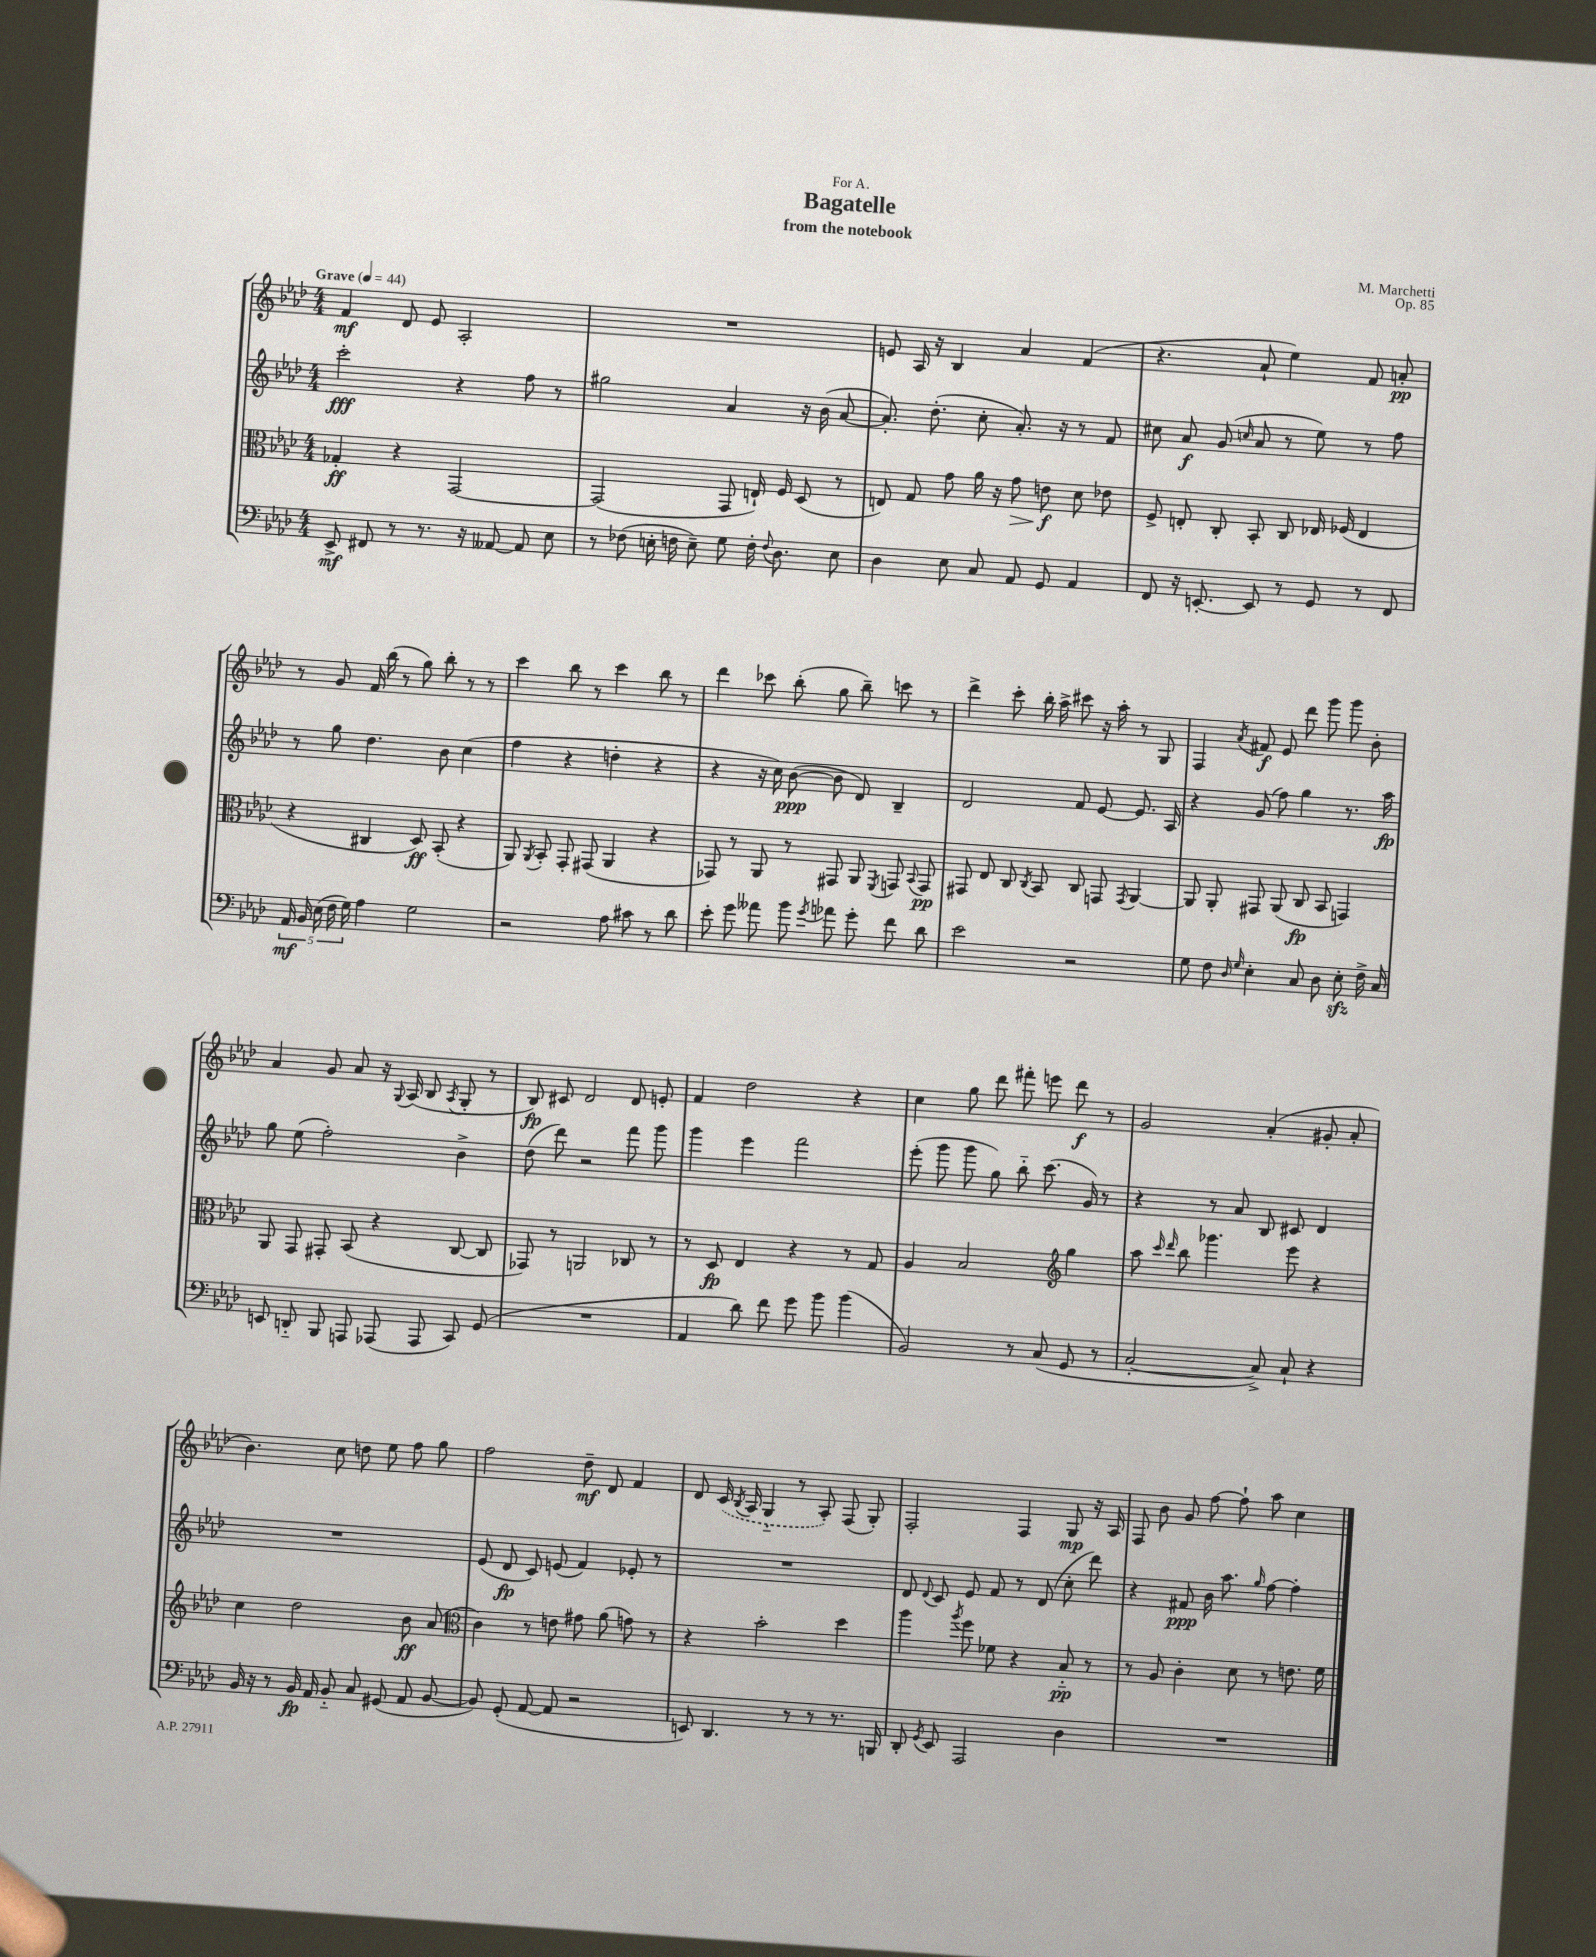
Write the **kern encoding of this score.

**kern	**dynam	**kern	**dynam	**kern	**dynam	**kern	**dynam
*part4	*part4	*part3	*part3	*part2	*part2	*part1	*part1
*staff4	*staff4	*staff3	*staff3	*staff2	*staff2	*staff1	*staff1
*clefF4	*	*clefC3	*	*clefG2	*	*clefG2	*
*k[b-e-a-d-]	*	*k[b-e-a-d-]	*	*k[b-e-a-d-]	*	*k[b-e-a-d-]	*
*M4/4	*	*M4/4	*	*M4/4	*	*M4/4	*
*MM44	*	*MM44	*	*MM44	*	*MM44	*
=1	=1	=1	=1	=1	=1	=1	=1
!	!	!	!	!	!	!LO:TX:a:B:t=Grave	!
8EE-^/	mf	4G-X'/	ff	2ccc'\	fff	4f/	mf
8FF#X/	.	.	.	.	.	.	.
8r	.	4r	.	.	.	8d-/	.
8.r	.	.	.	.	.	8e-/	.
.	.	[2GG/	.	4r	.	2A-'/	.
16r	.	.	.	.	.	.	.
[8AA--X/	.	.	.	.	.	.	.
8AA--/]	.	.	.	8ff\	.	.	.
8E-\	.	.	.	8r	.	.	.
=2	=2	=2	=2	=2	=2	=2	=2
8r	.	(2GG/]	.	2gg#X\	.	1r	.
(8F-X\	.	.	.	.	.	.	.
16En'\	.	.	.	.	.	.	.
16Fn\	.	.	.	.	.	.	.
8E~\)	.	.	.	.	.	.	.
8G\	.	8GG/	.	4a-/	.	.	.
16F'\	.	16En`/)	.	.	.	.	.
8qqF/	.	.	.	.	.	.	.
8.D-\	.	16F/	.	.	.	.	.
.	.	(8D-/	.	16r	.	.	.
.	.	.	.	(16b-\	.	.	.
8E\	.	8r	.	[8a-/	.	.	.
=3	=3	=3	=3	=3	=3	=3	=3
4D-\	.	8En/)	.	8.a-'/])	.	8en/	.
.	.	8G/	.	.	.	16A-/	.
.	.	.	.	(8.dd-'\	.	16r	.
8E-\	.	8g\	.	.	.	4B-/	.
8C/	.	16a-\	.	8cc'\	.	.	.
.	.	16r	.	.	.	.	.
!	!	!	!LO:HP:b	!	!	!	!
8AA-/	.	8g\	>	8.a-'/)	.	4a-/	.
8GG/	.	8en\	f	.	.	.	.
.	.	.	.	16r	.	.	.
4AA-/	.	8d-\	]	8r	.	(4f/	.
.	.	8e-X\	.	8f/	.	.	.
=4	=4	=4	=4	=4	=4	=4	=4
8FF/	.	8F^/	.	8cc#X\	.	4.r	.
16r	.	8En'/	.	8a-/	f	.	.
[8.EEn'/	.	.	.	.	.	.	.
.	.	8C'/	.	(8g/	.	.	.
.	.	.	.	16qqccn/	.	.	.
8EE/]	.	8BB-'/	.	8a-/	.	8a-`/	.
8r	.	8C/	.	8r	.	4ee-\)	.
8GG/	.	16E-X/	.	8ee-\)	.	.	.
.	.	(16F-X/	.	.	.	.	.
8r	.	4E-/	.	8r	.	8f/	.
8FF/	.	.	.	8ff\	.	8an'/	pp
!!LO:LB:g=z
=5	=5	=5	=5	=5	=5	=5	=5
20AA-/	mf	4r	.	8r	.	8r	.
20BB-/	.	.	.	.	.	.	.
(20E-\	.	.	.	.	.	.	.
.	.	.	.	8gg\	.	8g/	.
20F\	.	.	.	.	.	.	.
20G\)	.	.	.	.	.	.	.
4A-\	.	4C#X/	.	4.dd-\	.	16f/	.
.	.	.	.	.	.	(16bb-\	.
.	.	.	.	.	.	8r	.
2G\	.	8D-/)	ff	.	.	8gg\)	.
.	.	(8BB-'/	.	8b-\	.	8bb-'\	.
.	.	4r	.	(4cc\	.	8r	.
.	.	.	.	.	.	8r	.
=6	=6	=6	=6	=6	=6	=6	=6
2r	.	8AA-/)	.	4ff\	.	4ccc\	.
.	.	8qAA-/	.	.	.	.	.
.	.	8BB-'/	.	.	.	.	.
.	.	8GG'/	.	4r	.	8bb-\	.
.	.	(8GG#X/	.	.	.	8r	.
8A-\	.	4AA-/	.	4ddn'\	.	4ccc\	.
8c#X\	.	.	.	.	.	.	.
8r	.	4r	.	4r	.	8bb-\	.
8d-\	.	.	.	.	.	8r	.
=7	=7	=7	=7	=7	=7	=7	=7
8e-'\	.	8GG-X/)	.	4r	.	4ddd-\	.
8g\	.	8r	.	.	.	.	.
8a--X\	.	8AA-/	.	16r	.	8ccc-X\	.
.	.	.	.	16cc\)	.	.	.
8b-\	.	8r	.	([8b-\	ppp	(8bb-'\	.
8qg/	.	.	.	.	.	.	.
8a-X\	.	8GG#X/	.	8b-\]	.	8gg\	.
8g'\	.	8AA-/	.	8d-/)	.	8bb-~\)	.
.	.	8qFF/	.	.	.	.	.
8f\	.	8GGn/	.	4B-~/	.	8cccn\	.
.	.	8qqBB-/	.	.	.	.	.
8d-\	.	8GG/	pp	.	.	8r	.
=8	=8	=8	=8	=8	=8	=8	=8
2e-\	.	8GG#X/	.	2d-/	.	4ddd-^\	.
.	.	8E-/	.	.	.	.	.
.	.	8C/	.	.	.	8ccc'\	.
.	.	8qC/	.	.	.	.	.
.	.	8BB-/	.	.	.	16bb-'\	.
.	.	.	.	.	.	16aa-^\	.
2r	.	8C/	.	8f/	.	8ccc#X\	.
.	.	8GGn/	.	[8e-/	.	16r	.
.	.	.	.	.	.	16aa-'\	.
.	.	8qGG/	.	.	.	.	.
.	.	[4AA-/	.	8.e-/]	.	8r	.
.	.	.	.	.	.	8G/	.
.	.	.	.	16A-/	.	.	.
=9	=9	=9	=9	=9	=9	=9	=9
8G\	.	8AA-/]	.	4r	.	4F/	.
8F\	.	8AA-'/	.	.	.	.	.
16qqD-/	.	.	.	.	.	.	.
16qqG/	.	.	.	.	.	8qa-/	.
4E-'\	.	8GG#X/	.	(8g/	.	8f#X/	f
.	.	(8AA-/	.	8ff\)	.	8e-/	.
8C/	.	8C/	fp	4gg\	.	8ddd-\	.
8D-\	.	8BB-/	.	.	.	8ggg\	.
8E-zz'\	.	4GGn/)	.	8.r	.	8ggg\	.
16F^\	.	.	.	.	.	8b-'\	.
16C/	.	.	.	16aa-\	fp	.	.
!!LO:LB:g=z
=10	=10	=10	=10	=10	=10	=10	=10
8EEn/	.	8AA-/	.	8gg\	.	4a-/	.
8DDn/	.	8GG/	.	(8ee-\	.	.	.
8BBB-/	.	8GG#X'/	.	2ff'\)	.	8g/	.
8AAAn/	.	(8BB-/	.	.	.	8a-/	.
(8AAA-X/	.	4r	.	.	.	16r	.
.	.	.	.	.	.	8qqG/	.
.	.	.	.	.	.	(16A-/	.
8AAA-/	.	.	.	.	.	8B-/	.
.	.	.	.	.	.	8qA-/	.
8CC/)	.	[8C/	.	4b-^\	.	8G'/	.
(8GG/	.	8C/]	.	.	.	8r	.
=11	=11	=11	=11	=11	=11	=11	=11
1r	.	8GG-X/)	.	(8dd-\	.	8B-/)	fp
.	.	8r	.	8ddd-\)	.	8c#X/	.
.	.	2AAn/	.	2r	.	2d-/	.
.	.	8C-X/	.	8fff\	.	8d-/	.
.	.	8r	.	8ggg\	.	8en'/	.
=12	=12	=12	=12	=12	=12	=12	=12
4AA-/	.	8r	.	4ggg\	.	4f/	.
.	.	8D-/	fp	.	.	.	.
8d-\)	.	4E-/	.	4eee-\	.	2dd-\	.
8f\	.	.	.	.	.	.	.
8g\	.	4r	.	2fff\	.	.	.
8b-\	.	.	.	.	.	.	.
(4b-\	.	8r	.	.	.	4r	.
.	.	8G/	.	.	.	.	.
=13	=13	=13	=13	=13	=13	=13	=13
2BB-/)	.	4A-/	.	(8eee-'\	.	4cc\	.
.	.	.	.	8ggg\	.	.	.
.	.	2B-/	.	8ggg\	.	8gg\	.
.	.	.	.	8gg\)	.	8ddd-\	.
8r	.	.	.	8bb-\	.	8fff#X'\	.
(8C/	.	.	.	(8.ccc\	.	8eeen\	.
*	*	*clefG2	*	*	*	*	*
8GG/	.	4gg\	.	.	.	8ddd-\	f
.	.	.	.	16g/)	.	.	.
8r	.	.	.	8r	.	8r	.
=14	=14	=14	=14	=14	=14	=14	=14
[2C'/	.	8aa-\	.	4r	.	2g/	.
.	.	16qqccc/	.	.	.	.	.
.	.	16qqddd-/	.	.	.	.	.
.	.	8bb-\	.	.	.	.	.
.	.	4.ggg-X\	.	8r	.	.	.
.	.	.	.	8a-/	.	.	.
8C^/])	.	.	.	8B-/	.	(4a-'/	.
8C`/	.	8eee-\	.	8c#X/	.	.	.
4r	.	4r	.	4d-/	.	8g#X'/	.
.	.	.	.	.	.	8a-'/	.
!!LO:LB:g=z
=15	=15	=15	=15	=15	=15	=15	=15
16BB-/	.	4cc\	.	1r	.	4.b-\)	.
16r	.	.	.	.	.	.	.
8r	.	.	.	.	.	.	.
16BB-/	fp	2dd-\	.	.	.	.	.
16AA-/	.	.	.	.	.	.	.
8BB-/	.	.	.	.	.	8cc\	.
8C/	.	.	.	.	.	8ddn\	.
(8GG#X/	.	.	.	.	.	8ee-\	.
8AA-/	.	8b-\	ff	.	.	8ff\	.
[8BB-/	.	(8a-/	.	.	.	8gg\	.
=16	=16	=16	=16	=16	=16	=16	=16
*	*	*clefC3	*	*	*	*	*
8BB-/])	.	4c\)	.	(8e-/	.	2ff\	.
(8GG'/	.	.	.	8d-/	fp	.	.
[8AA-/	.	8r	.	8c/)	.	.	.
8AA-/]	.	8en\	.	(8en/	.	.	.
2r	.	8g#X\	.	4f/)	.	8dd-~\	mf
.	.	(8a-\	.	.	.	8d-/	.
.	.	8gn\)	.	8e-X'/	.	4f/	.
.	.	8r	.	8r	.	.	.
=17	=17	=17	=17	=17	=17	=17	=17
8EEn/)	.	4r	.	1r	.	8d-/	.
4.DD-/	.	.	.	.	.	(16c/	.
.	.	.	.	.	.	8qB-/	.
.	.	.	.	.	.	16A-/	.
.	.	2b-'\	.	.	.	4G/	.
8r	.	.	.	.	.	8r	.
8r	.	.	.	.	.	8A-'/)	.
8.r	.	4dd-\	.	.	.	(8F/	.
.	.	.	.	.	.	8G'/)	.
16BBBn/	.	.	.	.	.	.	.
=18	=18	=18	=18	=18	=18	=18	=18
8DD-'/	.	4aa-\	.	8d-/	.	2F'/	.
8qGG/	.	.	.	8qqd-/	.	.	.
8EE-/	.	.	.	8c/	.	.	.
.	.	8qaa-/	.	.	.	.	.
2AAA-/	.	8ff\	.	8e-/	.	.	.
.	.	8f-X\	.	8f/	.	.	.
.	.	4r	.	8r	.	4F/	.
.	.	.	.	(8d-/	.	.	.
4D-\	.	8B-/	pp	8cc'\	.	8G/	mp
.	.	8r	.	8ddd-\)	.	16r	.
.	.	.	.	.	.	16A-/	.
=19	=19	=19	=19	=19	=19	=19	=19
1r	.	8r	.	4r	.	8F/	.
.	.	8A-/	.	.	.	8b-\	.
.	.	4c'\	.	8f#X/	ppp	8g/	.
.	.	.	.	16b-\	.	[8ff\	.
.	.	.	.	8.aa-\	.	.	.
.	.	8d-\	.	.	.	8ff`\]	.
.	.	.	.	16qqgg/	.	.	.
.	.	8r	.	[8ff\	.	8aa-\	.
.	.	8.en\	.	4ff'\]	.	4cc\	.
.	.	16f\	.	.	.	.	.
==	==	==	==	==	==	==	==
*-	*-	*-	*-	*-	*-	*-	*-
